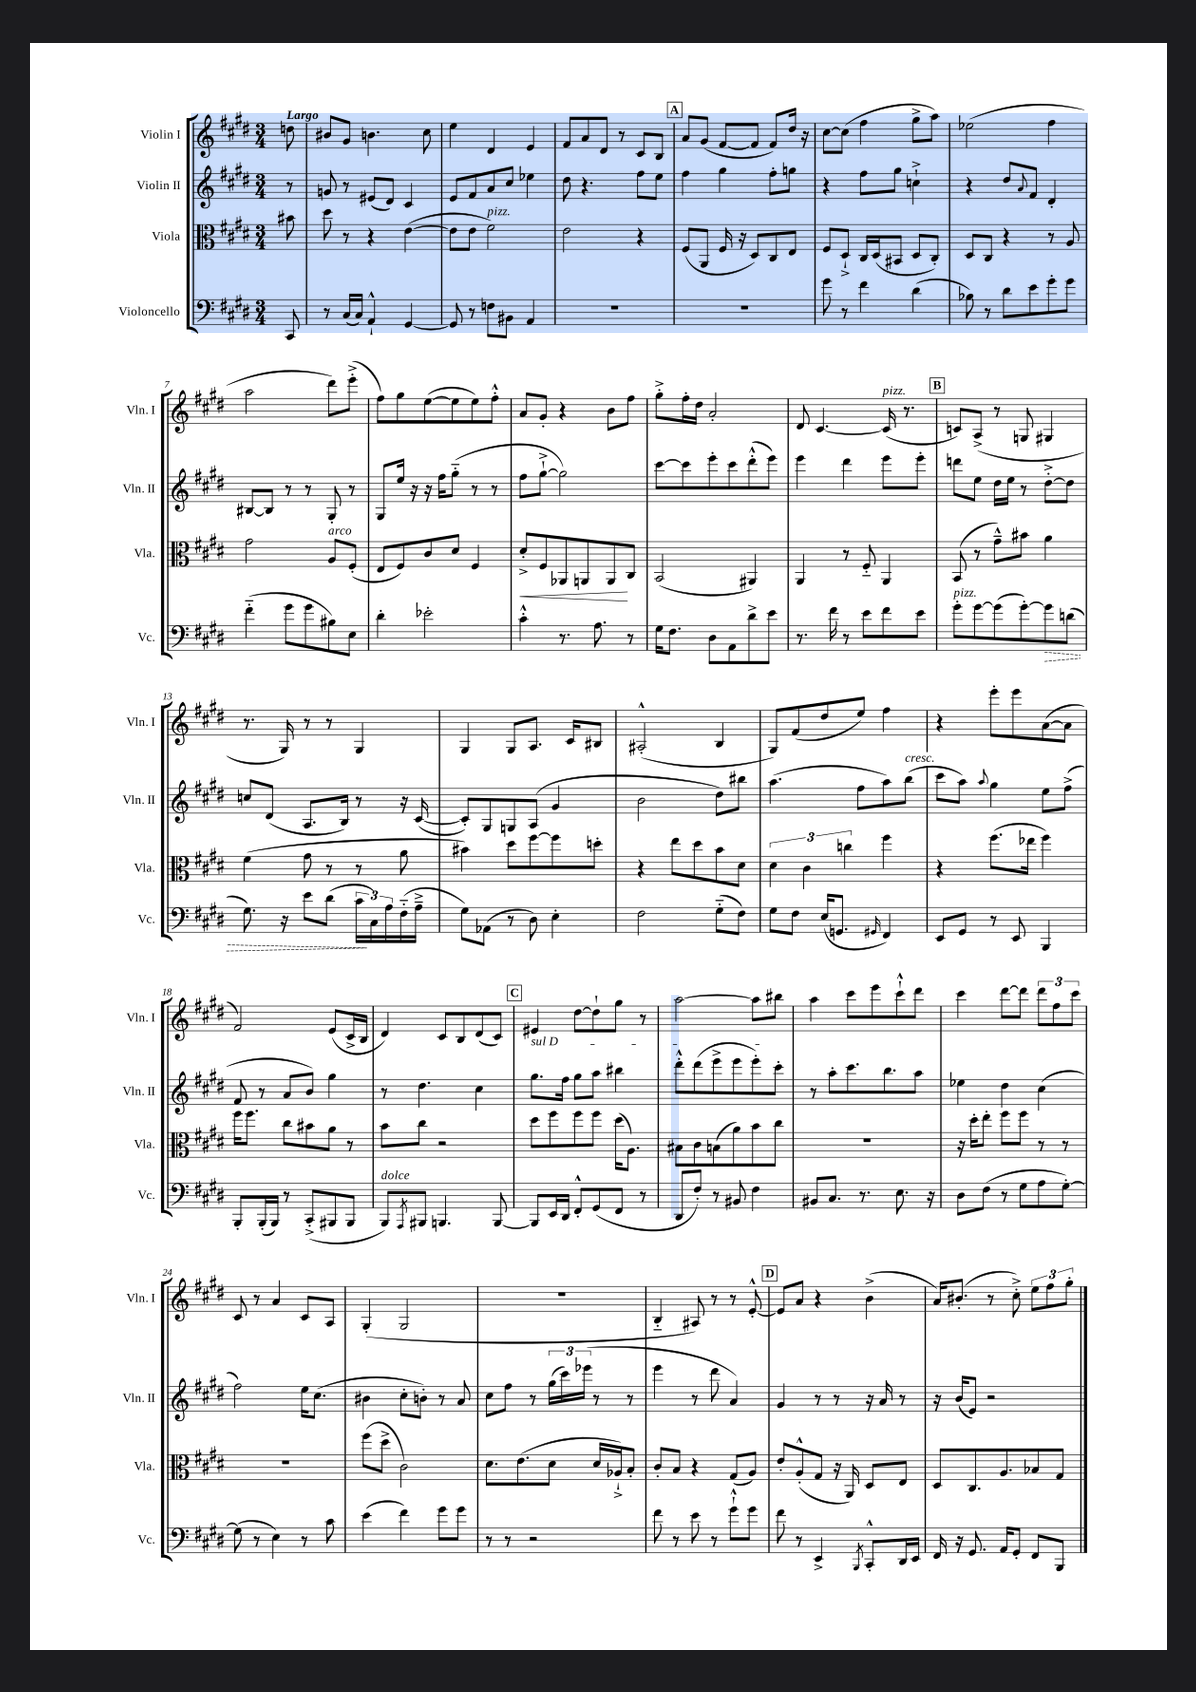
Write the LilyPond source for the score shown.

<<
\new StaffGroup <<
\new Staff = "s0" \with { instrumentName = "Violin I" shortInstrumentName = "Vln. I" } {
    \clef treble \key e \major \numericTimeSignature \time 3/4 \partial 8 \tempo "Largo"
    d''8 |
    bis'8 gis'8 b'4. cis''8 |
    e''4 dis'4 e'4 |
    fis'8 a'8 dis'8 r8 cis'8 b8 |
    \mark \markup { \box "A" } a'8 gis'8( fis'8~ fis'8 fis'8) dis''16 r16 |
    cis''8~ cis''8( fis''4 gis''8-> a''8) |
    ees''2( fis''4 |
    a''2 dis'''8) e'''8-.->( |
    fis''8) gis''8 e''8~( e''8 e''8) fis''8-.-^ |
    a'8 gis'8-. r4 b'8 fis''8 |
    gis''8-.-> fis''16-. dis''16 a'2-. |
    dis'8 cis'4.~ cis'16^\markup { \italic "pizz." }( r8. |
    \mark \markup { \box "B" } c'8) a8->( r8 g8 gis4 |
    r8. gis16) r8 r8 gis4 |
    gis4 gis8 a8. cis'16 bis8 |
    ais2-.-^( b4 |
    gis8) fis'8( dis''8 e''8) fis''4 |
    r4 e'''8-. e'''8 a'8~( a'8 |
    fis'2) e'8( cis'16-> b16 |
    dis'4) cis'8 b8 dis'8( cis'8) |
    \mark \markup { \box "C" } eis'4 dis''8~ dis''8-! gis''8 r8 |
    a''2~ a''8 bis''8 |
    a''4 cis'''8 e'''8 cis'''8-!-^ dis'''8 |
    cis'''4 dis'''8~ dis'''8 \tuplet 3/2 { dis'''8 fis''8 cis'''8 } |
    cis'8 r8 a'4 cis'8 a8 |
    gis4-.( gis2 |
    R2. |
    b4-_ ais8) r8 r8 e'8~-.-^ |
    \mark \markup { \box "D" } e'8 a'8 r4 b'4->( |
    a'16) bis'8.-.( r8 cis''8-.->) \tuplet 3/2 { e''8 fis''8 gis''8-. } \bar "|." |
}
\new Staff = "s1" \with { instrumentName = "Violin II" shortInstrumentName = "Vln. II" } {
    \clef treble \key e \major \numericTimeSignature \time 3/4 \partial 8
    r8 |
    g'8 r8 eis'8( dis'8) cis'4 |
    e'8 fis'8 a'8 cis''8 ees''4 |
    dis''8 r4. fis''8 e''8 |
    \mark \markup { \box "A" } fis''4 gis''4 fis''8-. g''8 |
    r4 fis''8 gis''8 c''4-!-> |
    r4 dis''8 \appoggiatura { a'8 } fis'8 dis'4-. |
    bis8~ bis8 r8 r8 gis8-. r8 |
    gis8 e''16 r16 r16 fis''16 gis''8-_( r8 r8 |
    fis''8 gis''8~-!-> gis''2) |
    cis'''8~ cis'''8 e'''8-. cis'''8 dis'''8-.-^( e'''8) |
    e'''4 dis'''4 e'''8 e'''8-. |
    \mark \markup { \box "B" } d'''8 e''8 dis''16 e''16 r8 dis''8~-.-> dis''8 |
    c''8 dis'8( a8. b16) r8 r16 cis'16~( |
    cis'8-.) gis8 g8 a8( gis'4 |
    b'2 dis''8) bis''8 |
    a''4.( fis''8 a''8) b''8^\markup { \italic "cresc." }( |
    cis'''8 a''8) \appoggiatura { a''8 } gis''4 e''8 fis''8->( |
    fis'8 r8 a'8 b'8) gis''4 |
    r8 dis''4. cis''4 |
    \mark \markup { \box "C" } \once \override TextSpanner.bound-details.left.text = \markup { \italic "sul D" } gis''8.\startTextSpan fis''16 gis''8 a''8 bis''4 |
    dis'''8-.-^ dis'''8( e'''8-> e'''8 e'''8-.) cis'''8-.\stopTextSpan |
    r8 a''8-. cis'''8. b''8. a''8 |
    ees''4 dis''4 cis''4( |
    fis''2) e''16 cis''8.( |
    bis'4 cis''8-. b'8-.) r8 a'8 |
    cis''8 fis''8 r8 \tuplet 3/2 { gis''16( cis'''16) ees'''16( } r8 r8 |
    e'''4 r8 dis'''8 a'4) |
    \mark \markup { \box "D" } gis'4 r8 r8 r16 a'16 r8 |
    r16 b'16( e'8) r2 \bar "|." |
}
\new Staff = "s2" \with { instrumentName = "Viola" shortInstrumentName = "Vla." } {
    \clef alto \key e \major \numericTimeSignature \time 3/4 \partial 8
    bis'8 |
    dis''8 r8 r4 e'4~( |
    e'8 e'8 fis'2^\markup { \italic "pizz." }) |
    e'2 r4 |
    \mark \markup { \box "A" } fis8( a,8 fis16 r16 dis8) cis8 e8 |
    fis8 dis8-!-> cis16 dis16( bis,8 dis8 cis8-.) |
    dis8 cis8 r4 r8 a8 |
    gis'2 a8^\markup { \italic "arco" } fis8-.( |
    e8 fis8) cis'8 dis'8 fis4 |
    dis'8-.->\< fis8 aes,8 a,8 a,8\! cis8 |
    b,2( ais,4) |
    a,4 r8 fis8-_ a,4 |
    \mark \markup { \box "B" } b,8( r8 gis'8---^) bis'8 a'4 |
    fis'4( gis'8 r8 r8 a'8 |
    bis'4) dis''8 fis''8~ fis''8 d''8-. |
    r4 e''8 dis''8 b'8 dis'8 |
    \tuplet 3/2 { dis'4 cis'4 c''4 } fis''4 |
    r4 fis''8.( ees''16 fis''4) |
    fis''16 fis''8. cis''8 bis'8 a'8 r8 |
    b'8 cis''8 r2 |
    \mark \markup { \box "C" } dis''8 fis''8 fis''8 fis''8 dis''16( a8.) |
    bis8 cis'8 b8( a'8) b'8 cis''8 |
    R2. |
    r16 dis''16-. e''8-. fis''8 fis''8 r8 r8 |
    R2. |
    fis''8( dis''8-> cis'2) |
    dis'8. e'8.( dis'8 dis'16 aes16-!->) b8-. |
    cis'8-. b8 r4 gis8( a8) |
    \mark \markup { \box "D" } e'8-. a8-.-^( gis8 r16 a,16) dis8 e8 |
    dis8 cis8. a8. bes8 gis8 \bar "|." |
}
\new Staff = "s3" \with { instrumentName = "Violoncello" shortInstrumentName = "Vc." } {
    \clef bass \key e \major \numericTimeSignature \time 3/4 \partial 8
    cis,8 |
    r8 cis16( cis16) a,4-!-^ gis,4~ |
    gis,8 r8 f8 bis,8 a,4 |
    R2. |
    \mark \markup { \box "A" } R2. |
    gis'8 r8 fis'4 dis'4( |
    bes8) r8 dis'8 e'8 gis'8-. gis'8 |
    fis'4-_( gis'8 gis'8 bis8) e8 |
    dis'4-. ees'2-. |
    cis'4-.-^ r8. a8. r8 |
    gis16 fis8. dis8 a,8 dis'8-> e'8 |
    r8. fis'16 r8 e'8 fis'8 e'8 |
    \mark \markup { \box "B" } gis'8-.^\markup { \italic "pizz." } gis'8~ gis'8( gis'8~-.) \once \override Hairpin.style = #'dashed-line gis'8\> d'8( |
    gis8.) r16 e'8 dis'8( \tuplet 3/2 { cis'16\! cis16) a16 } fis16-_( a16---> |
    gis8) aes,8( r8 dis8) e4-. |
    fis2 gis8-_( fis8) |
    gis8 fis8 e16( g,8. \grace { gis,16 } fis,4) |
    e,8 gis,8 r8 e,8 b,,4 |
    b,,8-. b,,16-.( b,,16) r8 cis,8-.->( bis,,8 bis,,8 |
    b,,8^\markup { \italic "dolce" }) \acciaccatura { a,,8 } bis,,8 b,,4. b,,8~ |
    \mark \markup { \box "C" } b,,8 e,16 dis,16 fis,8-.-^ gis,8( fis,8 r8 |
    dis,8 fis8-.) r8 bis,8 fis4 |
    bis,8 cis8. r8. e8. r16 |
    dis8 fis8( r8 gis8 a8 gis8~-.) |
    gis8( r8 e4) r8 cis'8 |
    e'4( fis'4) gis'8 gis'8 |
    r8 r8 r2 |
    fis'8 r8 e'8 r8 gis'8-!-^ gis'8 |
    \mark \markup { \box "D" } fis'8 r8 e,4-> \acciaccatura { b,,8 } cis,8-.-^ dis,16 e,16 |
    fis,16 r16 gis,8. a,16 gis,8-. fis,8 b,,8 \bar "|." |
}
>>
>>
